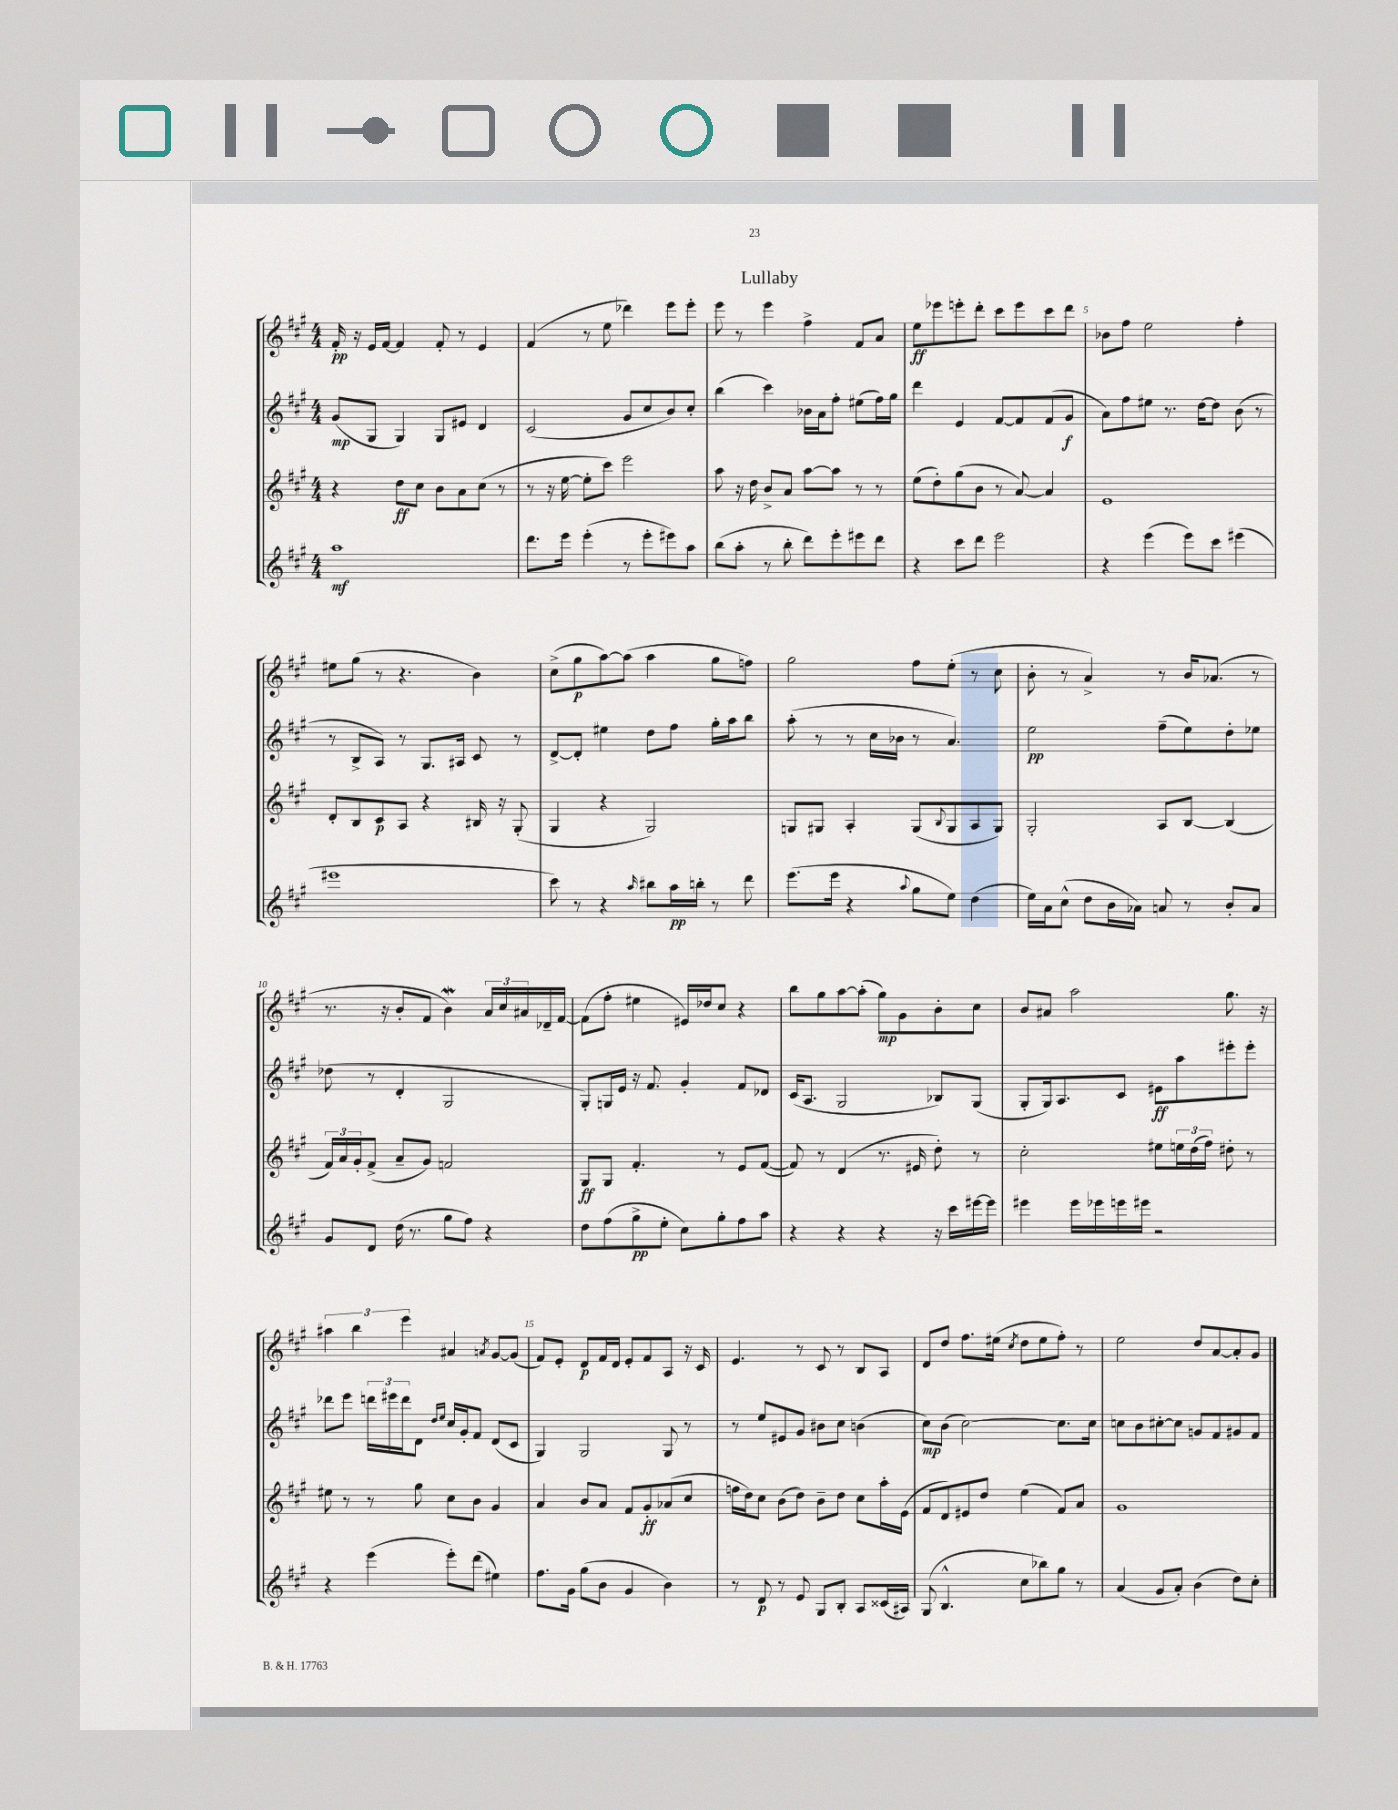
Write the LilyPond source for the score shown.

\header { title = "Lullaby" }
<<
\new StaffGroup <<
\new Staff = "s0" {
    \clef treble \key a \major \numericTimeSignature \time 4/4
    fis'16-.\pp r16 e'16 fis'16~ fis'4 fis'8-. r8 e'4 |
    fis'4( r8 e''8 des'''4) e'''8 e'''8-. |
    e'''8 r8 e'''4 fis''4-> fis'8 a'8 |
    e''8\ff ees'''8 e'''8-. d'''8-. cis'''8 e'''8 cis'''8 d'''8 |
    bes'8 fis''8 e''2 fis''4-. |
    eis''8 gis''8( r8 r4. b'4) |
    cis''8->( gis''8\p a''8~) a''8( a''4 gis''8 f''8) |
    gis''2 fis''8 e''8-.( r8 cis''8 |
    b'8-. r8 a'4->) r8 b'16 aes'8.( r8 |
    r8. r16 b'8-. fis'8 b'4\mordent) \tuplet 3/2 { a'16 cis''16 ais'16 } des'16-- fis'16~ |
    fis'8( fis''8-. eis''4 eis'16) des''16 cis''8 r4 |
    b''8 gis''8 a''8~ a''8-.( gis''8\mp) gis'8 b'8-. cis''8 |
    b'8 ais'8 a''2 gis''8. r16 |
    \tuplet 3/2 { ais''4 b''4 e'''4 } ais'4 \acciaccatura { a'8 } gis'8~ gis'8( |
    fis'8) e'8-. d'8\p fis'16 d'16 e'8-. fis'8 a8 r16 cis'16 |
    e'4. r8 cis'8 r8 b8 a8 |
    d'8 d''8 fis''8. eis''16( \acciaccatura { cis''8 } d''8 eis''8 fis''8-.) r8 |
    e''2 d''8 a'8~ a'8-. gis'8 \bar "|." |
}
\new Staff = "s1" {
    \clef treble \key a \major \numericTimeSignature \time 4/4
    gis'8\mp( gis8 gis4) gis8 eis'8 d'4 |
    cis'2( gis'8 cis''8 b'8) cis''8-. |
    b''4( cis'''4) bes'16 a'16 fis''8-. eis''8( fis''16) gis''16 |
    d'''4 e'4 fis'8~ fis'8 fis'8( gis'8\f |
    a'8) fis''8 eis''8 r8. d''16~ d''8 b'8( r8 |
    r8 b8-> a8) r8 gis8. ais16 cis'8 r8 |
    d'8~-> d'8-. eis''4 d''8 fis''8 gis''16-. a''16 b''8 |
    a''8-.( r8 r8 cis''16 bes'16 r8 a'4.) |
    e''2\pp fis''8--( e''8) d''8-. ees''8 |
    des''8( r8 d'4-. gis2 |
    gis8-.) g16 e'16 r16 fis'8. gis'4-. fis'8 des'8 |
    cis'16( a8. gis2 bes8) gis8( |
    gis8-. gis16) a8. cis'8 eis'8\ff a''8 eis'''8-. eis'''8-. |
    des'''8 e'''8 \tuplet 3/2 { d'''16 eis'''16 d'''16 } d'8 \grace { d''16 e''16 } cis''16 gis'16-. fis'8 d'8( cis'8 |
    gis4) gis2 gis8 r8 |
    r8 e''8 eis'8 gis'8 bis'8 cis''8 b'4( |
    cis''8\mp) b'8( cis''2~) cis''8. cis''16 |
    c''8 b'8 cis''8~-. cis''8 g'8 fis'8 gis'8 fis'8 \bar "|." |
}
\new Staff = "s2" {
    \clef treble \key a \major \numericTimeSignature \time 4/4
    r4 d''8\ff cis''8 b'8 a'8 cis''8( r8 |
    r8 r16 e''16~ e''8-. cis'''8) e'''2 |
    a''8 r16 d''16 b'8-> a'8 a''8~ a''8 r8 r8 |
    e''8( d''8-.) gis''8( b'8 r8 a'8~) a'4 |
    e'1 |
    d'8-. b8 cis'8\p a8 r4 bis16 r16 gis8-.( |
    gis4 r4 gis2) |
    g8 gis8 a4-. gis8( \appoggiatura { b8 } gis8 a8 gis8) |
    gis2-. a8 b8~ b4( |
    \tuplet 3/2 { fis'16) a'16 gis'16-. } fis'8->( a'8-- gis'8) f'2 |
    gis8\ff gis8 fis'4.-. r8 e'8 fis'8~( |
    fis'8) r8 d'4( r8. eis'16 d''8-.) r8 |
    cis''2-. eis''8 \tuplet 3/2 { e''16 d''16( fis''16) } dis''8-. r8 |
    eis''8 r8 r8 gis''8 cis''8 b'8 gis'4 |
    a'4 b'8 a'8 fis'8 gis'8-.\ff aes'8( cis''8 |
    f''16 d''16) cis''8 b'8( d''8) b'8-- d''8 cis''8 a''16-. e'16( |
    fis'8 d'8) eis'8 d''8 e''4( fis'8) a'8 |
    gis'1 \bar "|." |
}
\new Staff = "s3" {
    \clef treble \key a \major \numericTimeSignature \time 4/4
    a''1\mf |
    d'''8. e'''16 e'''4-.( r8 e'''8-. eis'''8) a''8 |
    b''8( a''8-. r8 b''8-. d'''8) e'''8-. eis'''8 d'''8 |
    r4 cis'''8 d'''8 e'''2 |
    r4 e'''4( e'''8) cis'''8 eis'''4( |
    eis'''1 |
    cis'''8) r8 r4 \grace { a''16 } bis''8 a''16\pp b''16-. r8 d'''8 |
    e'''8.( e'''16 r4 \appoggiatura { a''8 } gis''8 e''8) d''4( |
    e''16) a'16 cis''8-^( d''8 b'16 aes'16) a'8 r8 b'8-. a'8 |
    gis'8 d'8 d''16( r8. gis''8 fis''8) r4 |
    d''8 fis''8( gis''8->\pp e''8-. cis''8) gis''8-. fis''8 a''8 |
    r4 r4 r4 r16 cis'''16 eis'''16~ eis'''16 |
    eis'''4 eis'''16 ees'''16 e'''16 eis'''16 r2 |
    r4 e'''4( e'''8-.) d'''8( eis''4) |
    fis''8. gis'16 gis''8( b'8 gis'4 b'4) |
    r8 d'8\p r8 e'8 gis8 b8-. a8 cisis'16( ais16) |
    gis8( b4.-^ cis''8 bes''8) gis''8 r8 |
    a'4( gis'8 a'8-.) b'4( d''8) cis''8-. \bar "|." |
}
>>
>>
\layout { \context { \Score \override BarNumber.break-visibility = ##(#f #t #t) barNumberVisibility = #(every-nth-bar-number-visible 5) } }
